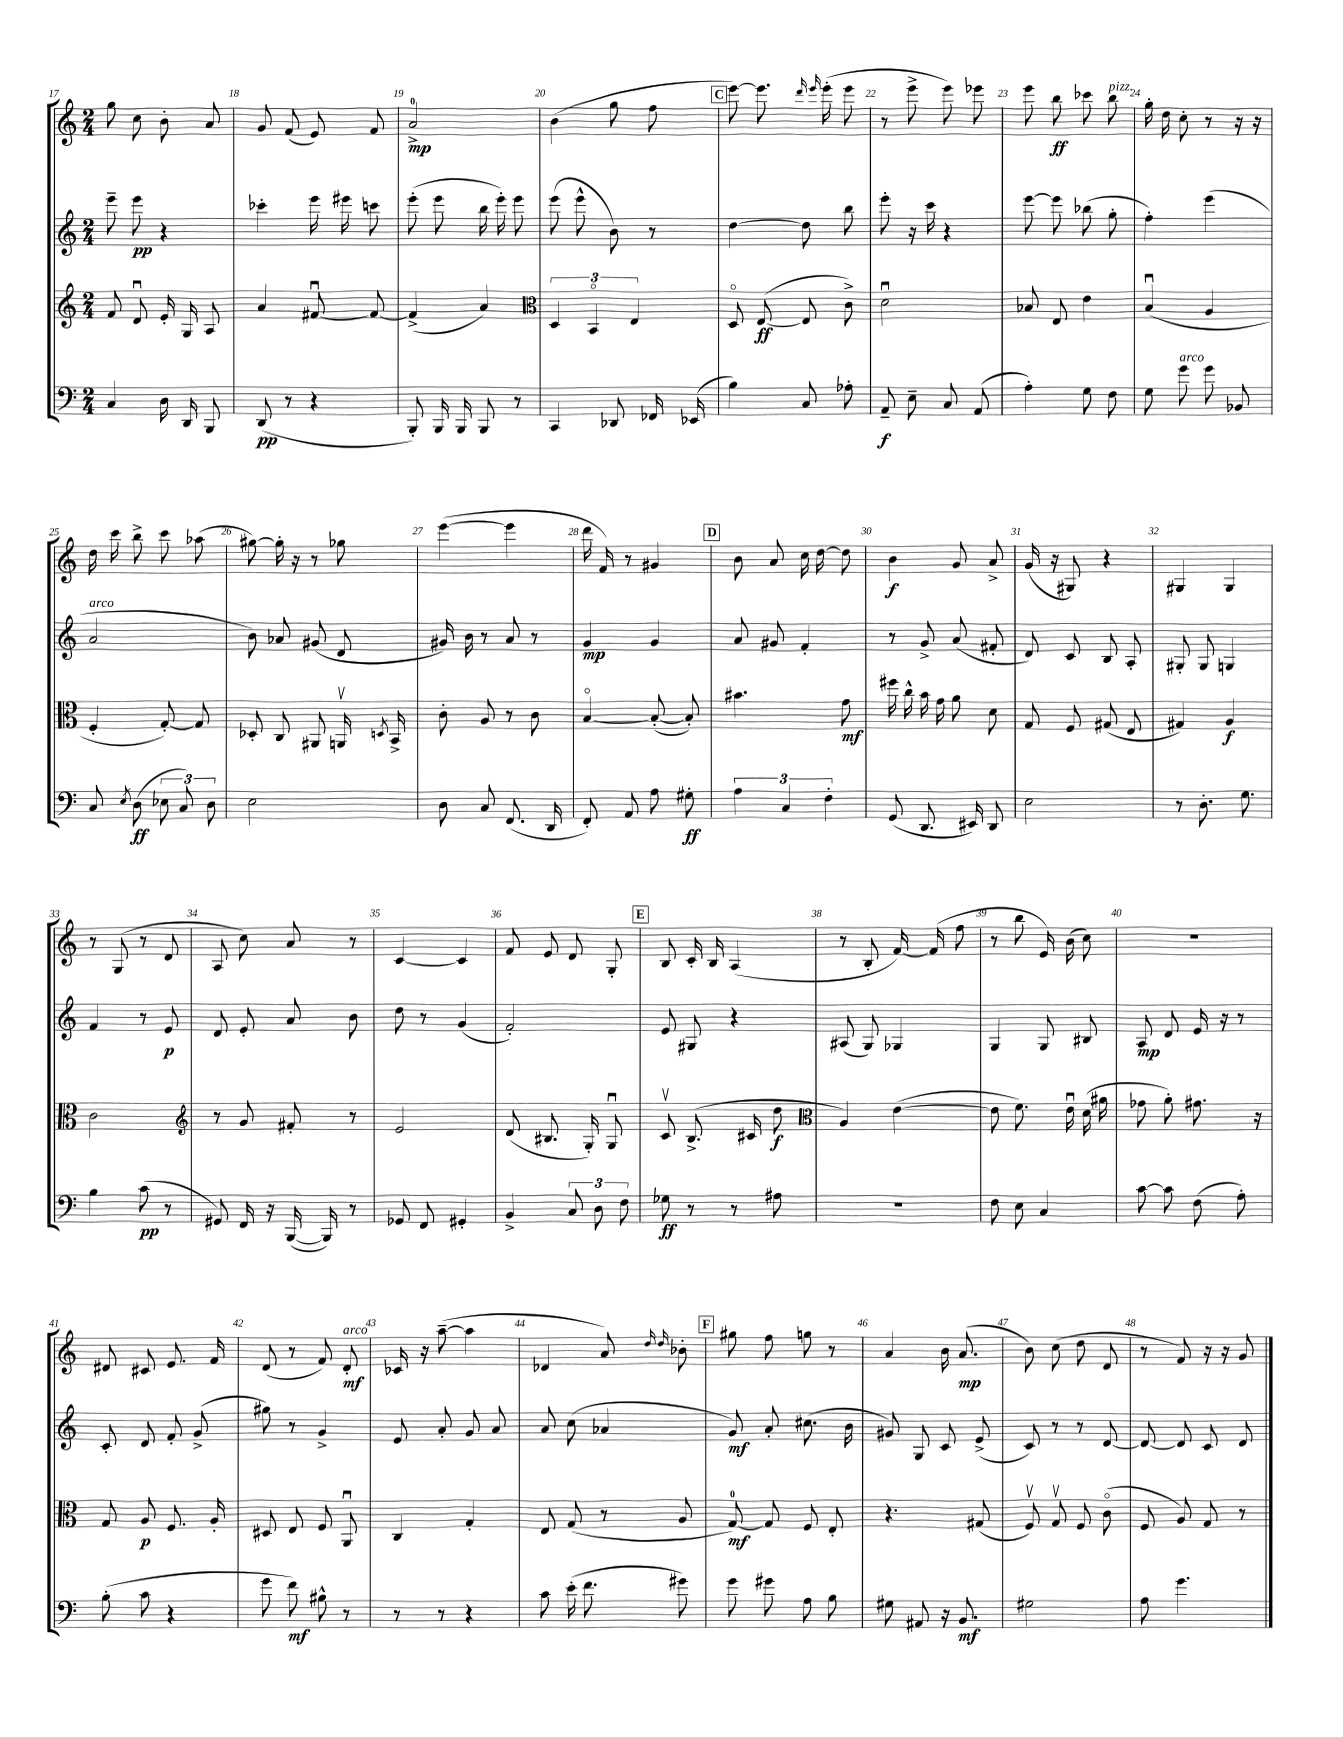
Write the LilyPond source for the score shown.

<<
\new StaffGroup <<
\new Staff = "s0" {
    \clef treble \key c \major \numericTimeSignature \time 2/4
    \autoBeamOff g''8 c''8 b'8-. a'8 |
    g'8 f'8( e'8) f'8 |
    a'2-0->\mp |
    b'4( g''8 f''8 |
    \mark \markup { \box "C" } e'''8~) e'''8. \grace { d'''16 e'''16 } e'''16-.( e'''8 |
    r8 e'''8-> e'''8) ees'''8 |
    e'''8 b''8\ff ces'''8 b''8^\markup { \italic "pizz." } |
    g''16-. d''16 c''8-. r8 r16 r16 |
    d''16 c'''16 b''8-> c'''8 aes''8( |
    gis''8~) gis''16-. r16 r8 ges''8 |
    e'''4~( e'''4 |
    d'''16 f'16) r8 gis'4 |
    \mark \markup { \box "D" } b'8 a'8 c''16 d''16~ d''8 |
    b'4\f g'8 a'8-> |
    g'16( r16 gis8) r4 |
    gis4 gis4 |
    r8 g8( r8 d'8 |
    a8 c''8) a'8 r8 |
    c'4~ c'4 |
    f'8 e'8 d'8 g8-. |
    \mark \markup { \box "E" } b8 c'16-. b16 a4( |
    r8 b8-. f'16~) f'16( f''8 |
    r8 b''8 e'16) b'16( c''8) |
    R2 |
    dis'8 cis'8 e'8. f'16 |
    d'8( r8 f'8) d'8-.\mf^\markup { \italic "arco" } |
    ces'16 r16 a''8~--( a''4 |
    des'4 a'8) \grace { d''16 d''16 } bes'8-. |
    \mark \markup { \box "F" } gis''8 f''8 g''8 r8 |
    a'4 b'16 a'8.\mp( |
    b'8) c''8( d''8 d'8 |
    r8 f'8) r16 r16 g'8 \bar "|." |
}
\new Staff = "s1" {
    \clef treble \key c \major \numericTimeSignature \time 2/4
    \autoBeamOff e'''8-- e'''8\pp r4 |
    ces'''4-. e'''16 eis'''16 c'''8 |
    e'''8-.( e'''8 b''16 e'''16-.) e'''8 |
    e'''8( e'''8-^ b'8) r8 |
    \mark \markup { \box "C" } d''4~ d''8 b''8 |
    e'''8-. r16 c'''16 r4 |
    e'''8~ e'''8 bes''8( g''8-. |
    f''4-.) e'''4( |
    a'2^\markup { \italic "arco" } |
    b'8) aes'8 gis'8( d'8 |
    gis'16) b'16 r8 a'8 r8 |
    g'4\mp g'4 |
    \mark \markup { \box "D" } a'8 gis'8 f'4-. |
    r8 g'8-> a'8( fis'8-. |
    d'8) c'8 b8 a8-. |
    gis8-. gis8 g4 |
    f'4 r8 e'8\p |
    d'8 e'8-. a'8 b'8 |
    d''8 r8 g'4( |
    f'2-.) |
    \mark \markup { \box "E" } e'8 gis8 r4 |
    ais8( g8) ges4 |
    g4 g8 bis8 |
    a8\mp d'8 e'16 r16 r8 |
    c'8-. d'8 f'8-. g'8->( |
    gis''8) r8 g'4-> |
    e'8 a'8-. g'8 a'8 |
    a'8 c''8( aes'4 |
    \mark \markup { \box "F" } g'8\mf) a'8-. cis''8.( b'16 |
    gis'8) g8 c'8 e'8->( |
    c'8) r8 r8 d'8~ |
    d'8~ d'8 c'8 d'8 \bar "|." |
}
\new Staff = "s2" {
    \clef treble \key c \major \numericTimeSignature \time 2/4
    \autoBeamOff f'8 d'8\downbow e'16-. g16 a8 |
    a'4 fis'8~\downbow fis'8~ |
    fis'4->( a'4) |
    \clef alto \tuplet 3/2 { d4 b,4\flageolet e4 } |
    \mark \markup { \box "C" } d8\flageolet e8~\ff( e8 c'8->) |
    d'2\downbow |
    bes8 e8 e'4 |
    b4\downbow( a4 |
    f4-. g8~-.) g8 |
    des8-. c8 ais,8 a,16\upbow \acciaccatura { d8 } b,16-> |
    c'8-. a8 r8 c'8 |
    b4~\flageolet b8~-.( b8-.) |
    \mark \markup { \box "D" } bis'4. g'8\mf |
    fis''16 c''16-^ b'16 g'16 a'8 d'8 |
    g8 f8 gis8( e8 |
    gis4) a4\f |
    c'2 |
    \clef treble r8 g'8 fis'8-. r8 |
    e'2 |
    d'8( bis8. g16-.) g8\downbow |
    \mark \markup { \box "E" } c'8\upbow b8.->( cis'16 d''8\f |
    \clef alto a4) e'4~( |
    e'8 f'8.) e'16\downbow d'16( ais'16 |
    ges'8 a'8-.) gis'8. r16 |
    g8 a8\p f8. a16-. |
    dis8 e8 f8 a,8\downbow |
    c4 g4-. |
    e8 g8( r8 a8 |
    \mark \markup { \box "F" } g8-0~\mf) g8 f8 e8-. |
    r4. gis8( |
    f8\upbow) g8\upbow f8 c'8\flageolet( |
    f8 a8) g8 r8 \bar "|." |
}
\new Staff = "s3" {
    \clef bass \key c \major \numericTimeSignature \time 2/4
    \autoBeamOff c4 d16 d,16 b,,8 |
    d,8\pp( r8 r4 |
    b,,8-.) b,,16 b,,16 b,,8 r8 |
    c,4 des,8 fes,16 ees,16( |
    \mark \markup { \box "C" } b4) c8 aes8-. |
    a,8--\f e8-- c8 a,8( |
    a4-.) g8 f8 |
    g8 g'8^\markup { \italic "arco" } g'8 bes,8 |
    c8 \acciaccatura { e8 } d8\ff( \tuplet 3/2 { ees8 c8) d8 } |
    e2 |
    d8 c8 f,8.( d,16 |
    f,8-.) a,8 a8 gis8-.\ff |
    \mark \markup { \box "D" } \tuplet 3/2 { a4 c4 f4-. } |
    g,8( d,8. eis,16) d,8 |
    e2 |
    r8 d8.-. g8. |
    b4 c'8\pp( r8 |
    gis,8) f,16 r16 b,,16~( b,,16) r8 |
    ges,8 f,8 gis,4-. |
    b,4-> \tuplet 3/2 { c8 d8 f8 } |
    \mark \markup { \box "E" } ges8\ff r8 r8 ais8 |
    R2 |
    f8 e8 c4 |
    c'8~ c'8 f8( a8-.) |
    b8-.( c'8 r4 |
    g'8 f'8\mf) bis8-^ r8 |
    r8 r8 r4 |
    c'8 e'16-.( f'8. gis'8) |
    \mark \markup { \box "F" } g'8 gis'8 a8 b8 |
    gis8 ais,8 r16 b,8.\mf |
    gis2 |
    a8 g'4. \bar "|." |
}
>>
>>
\layout { \context { \Score currentBarNumber = #17 \override BarNumber.break-visibility = ##(#f #t #t) barNumberVisibility = #all-bar-numbers-visible } }
